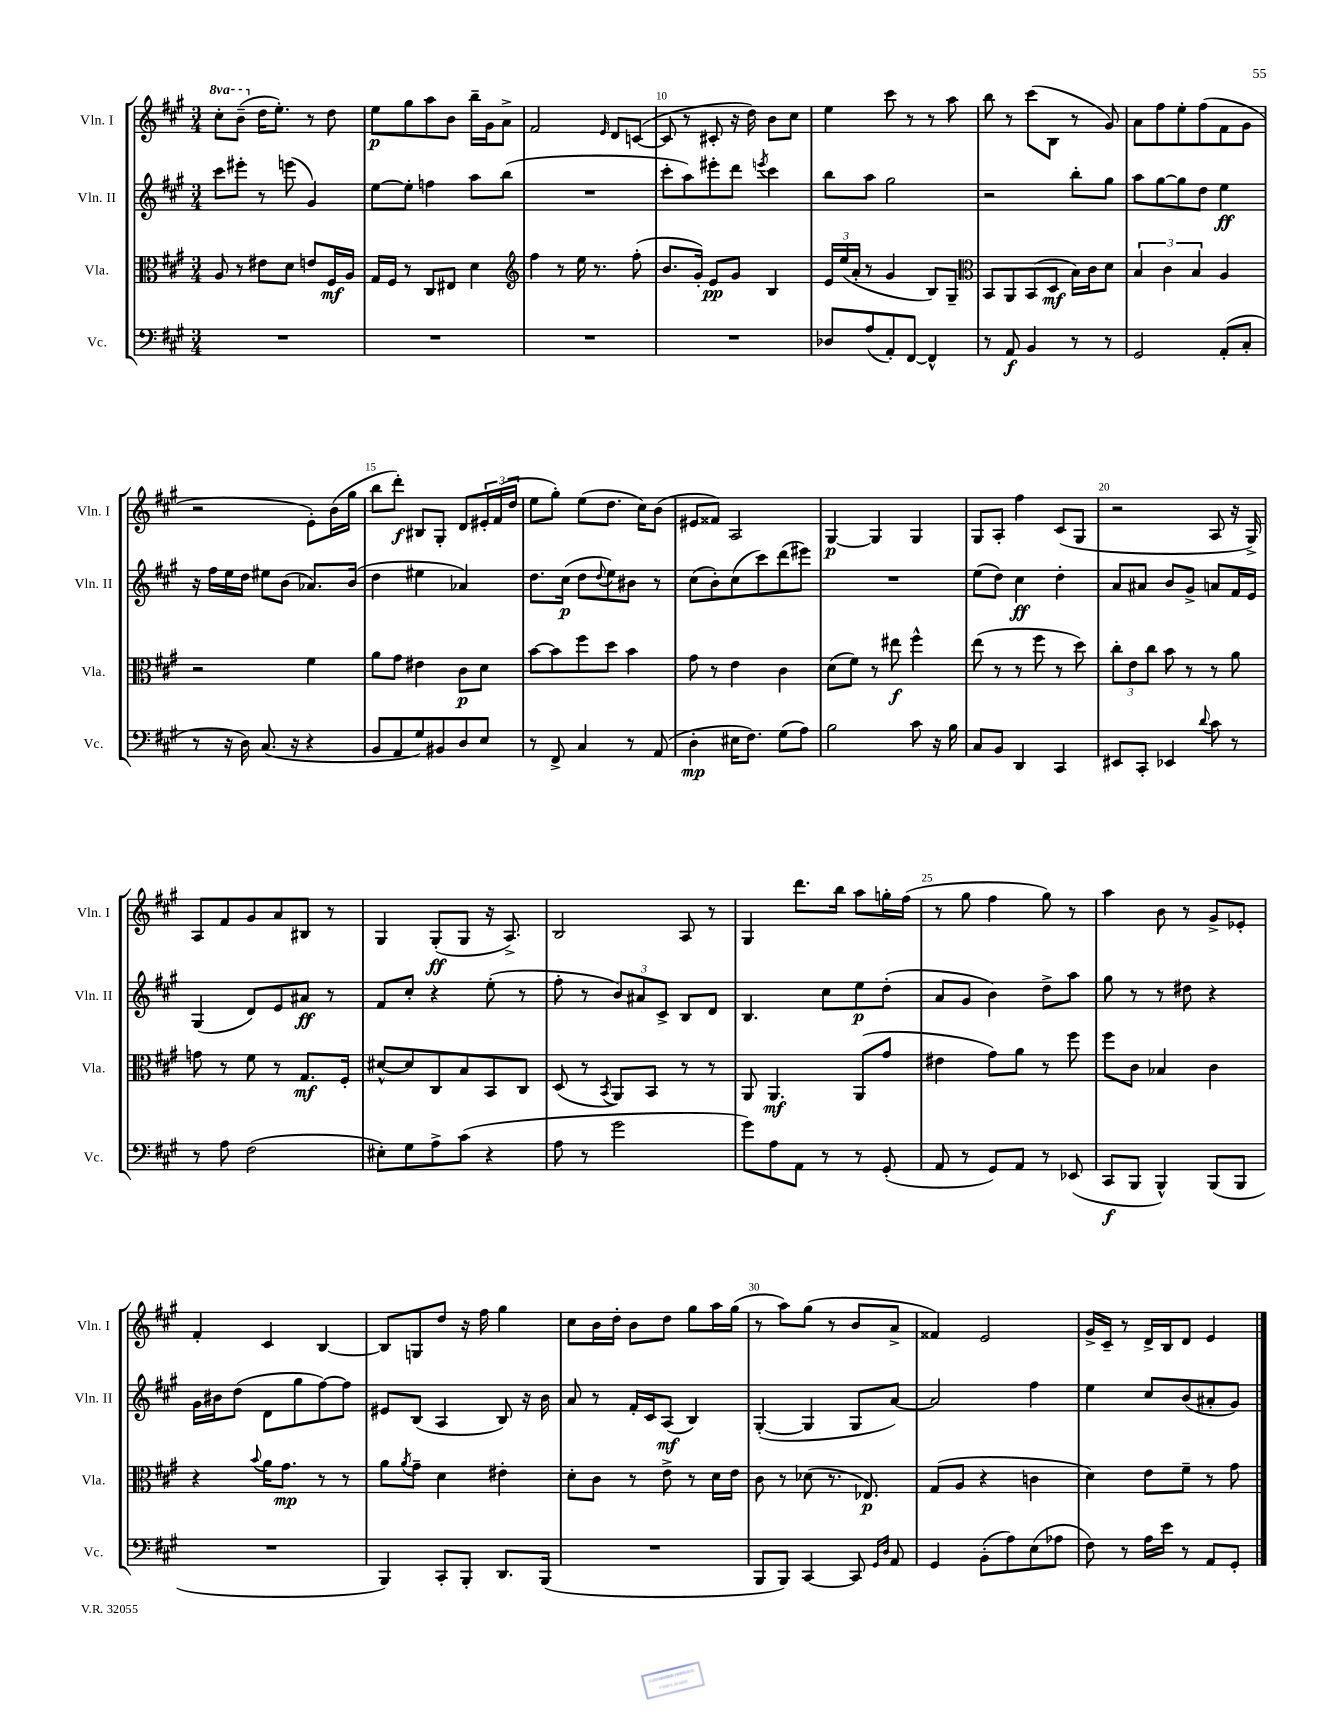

**kern	**kern	**kern	**kern
*staff4	*staff3	*staff2	*staff1
*clefF4	*clefC3	*clefG2	*clefG2
*k[f#c#g#]	*k[f#c#g#]	*k[f#c#g#]	*k[f#c#g#]
*M3/4	*M3/4	*M3/4	*M3/4
2.r	8A/	8ccc#\L	8ccc#'\L
.	8r	8eee#'\J	(8bb~\J
.	8e#\L	8r	16dd\LK
.	.	.	8.ee'\J)
.	8d\J	(8eee\	.
.	8e/L	4g#/)	8r
.	16F#/L	.	8dd\
.	16A/JJ	.	.
=	=	=	=
2.r	16G#/LL	[8ee\L	8ee\L
.	16F#/JJ	.	.
.	8r	8ee'\]J	8gg#\
.	8C#/L	4ff\	8aa\
.	8E#/J	.	8b\J
.	4d\	8aa\L	16bb~\LL
.	.	.	16g#\J
.	.	(8bb\J	8a^\J
=	=	=	=
*	*clefG2	*	*
2.r	4ff#\	2.r	2f#/
.	8r	.	.
.	16ee\	.	.
.	8.r	.	.
.	.	.	16qqe/
.	.	.	8d/L
.	(8ff#'\	.	([8c/J
=	=	=	=
2.r	8.b/L	8ccc#'\L	8c/]
.	.	8aa\)	8r
.	16g#'/Jk)	.	.
.	8e/L	8eee#'\	8c#'/
.	8g#/J	8ddd\J	16r
.	.	.	16dd\)
.	.	8qeee/	.
.	4B/	4ccc#\	8b\L
.	.	.	8cc#\J
=	=	=	=
8D-/L	24e/LL	8bb\L	4ee\
.	(24ee/	.	.
.	24a'/JJ	.	.
(8A/	8r	8aa\J	.
8AA'/)	4g#/	2gg#\	8ccc#\
[8FF#/J	.	.	8r
4FF#^^/]	8B/L)	.	8r
.	8G#~/J	.	8aa\
=	=	=	=
*	*clefC3	*	*
8r	8BB/L	2r	8bb\
8AA/	8AA/	.	8r
4BB/	(8BB/	.	(8ccc#\L
.	8D/J	.	8B\J
8r	16B\LL)	8bb'\L	8r
.	16c#\J	.	.
8r	8d\J	8gg#\J	8g#/)
=	=	=	=
2GG#/	6B/	8aa\L	8a\L
.	.	[8gg#\	8ff#\
.	6c#\	.	.
.	.	8gg#\]	8ee'\
.	6B/	.	.
.	.	8dd\J	(8ff#\
(8AA'/L	4A/	4ee\	8f#\
8C#'/J	.	.	8g#\J
=	=	=	=
8r	2r	16r	2r
.	.	16ff#\LL	.
16r	.	16ee\	.
16D\)	.	16dd\JJ	.
(8.C#/	.	8ee#\L	.
.	.	(8b\J	.
16r	.	.	.
4r	4f#\	8.a-/L)	8e'\L)
.	.	.	(16b\L
.	.	(16b/Jk	16gg#\JJ
=	=	=	=
8BB/L	8a\L	4dd\	8bb\L
8AA/	8g#\J	.	8ddd'\J)
8G#/)	4e#\	4ee#\	8B#/L
8BB#/	.	.	8G#'/J
8D/	8c#\L	4a-/)	8d/L
8E/J	8d\J	.	24e#'/L
.	.	.	(24f#/
.	.	.	24dd/JJ
=	=	=	=
8r	[8b\L	8.dd\L	8ee\L
8FF#^/	8b\]	.	8gg#'\J)
.	.	(16cc#\Jk	.
4C#/	8ff#\	8dd\L	(8ee\L
.	.	8qqdd/	.
.	8dd\J	8ee\)	8.dd\J
8r	4b\	8b#\J	.
.	.	.	16cc#\LK)
(8AA/	.	8r	(8b\J
=	=	=	=
4D'\	8g#\	(8cc#\L	8e#/L
.	8r	8b'\)	8f##/J)
16E#\LK	4e\	(8cc#\	2A/
8.F#\J)	.	.	.
.	.	8ccc#\)	.
(8G#\L	4c#\	(8ddd\	.
8A\J)	.	8eee#\J)	.
=	=	=	=
2B\	(8d\L	2.r	[4G#/
.	8f#\J)	.	.
.	8r	.	4G#/]
.	8ee#\	.	.
8c#\	4ff#^^\	.	4G#/
16r	.	.	.
16B\	.	.	.
=	=	=	=
8C#/L	(8ee\	(8ee\L	8G#/L
8BB/J	8r	8dd\J)	8A'/J
4DD/	8r	4cc#\	4ff#\
.	8ff#\	.	.
4CC#/	8r	4dd'\	(8c#/L
.	8dd\)	.	8G#/J
=	=	=	=
8EE#/L	12cc#'\L	8a/L	2r
.	12e\	.	.
8CC#'/J	.	8a#/J	.
.	12cc#\J	.	.
4EE-/	8b\	8b/L	.
.	8r	8g#^/J	.
8qqd/	.	.	.
8c#\	8r	8a/L	8A/
8r	8a\	16f#/L	16r
.	.	16e/JJ	16G#^/)
=	=	=	=
8r	8g\	(4G#/	8A/L
8A\	8r	.	8f#/
(2F#\	8f#\	8d/L)	8g#/
.	8r	8e/	8a/
.	8.G#/L	8a#/J	8B#/J
.	.	8r	8r
.	16F#'/Jk	.	.
=	=	=	=
8E#'\L)	[8d#^^/L	8f#/L	4G#/
8G#\	8d#/]	8cc#'/J	.
8A^\	8C#/	4r	(8G#'/L
(8c#\J	8B/	.	8G#/J
4r	8BB/	(8ee'\	16r
.	.	.	8.A^/)
.	8C#/J	8r	.
=	=	=	=
8A\	(8D/	8ff#'\	2B/
8r	8r	8r	.
.	8qBB/	.	.
2g#\	8AA/L)	12b/L)	.
.	.	12a#/	.
.	8BB/J	.	.
.	.	12c#^/J	.
.	8r	8B/L	8A/
.	8r	8d/J	8r
=	=	=	=
8g#\L)	8AA/	4.B/	4G#/
8A\	4.AA/	.	.
8AA\J	.	.	8.ddd\L
8r	.	8cc#\L	.
.	.	.	16bb\Jk
8r	(8AA/L	8ee\	8aa\L
(8GG#'/	8g#/J	(8dd'\J	16gg'\L
.	.	.	(16ff#\JJ
=	=	=	=
8AA/	4e#\	8a/L	8r
8r	.	8g#/J	8gg#\
8GG#/L)	8g#\L)	4b\)	4ff#\
8AA/J	8a\J	.	.
8r	8r	8dd^\L	8gg#\)
(8EE-/	8ff#\	8aa\J	8r
=	=	=	=
8CC#/L	8ff#\L	8gg#\	4aa\
8BBB/J	8c#\J	8r	.
4BBB^^/)	4B-/	8r	8b\
.	.	8dd#\	8r
(8BBB/L	4c#\	4r	8g#^/L
8BBB/J	.	.	8e-'/J
=	=	=	=
2.r	4r	16g#\LL	4f#'/
.	.	16b#\J	.
.	.	(8dd\J	.
.	8qqb/	.	.
.	16a\LK	8d\L	4c#/
.	8.g#\J	.	.
.	.	8gg#\	.
.	8r	[8ff#\)	[4B/
.	8r	8ff#\]J	.
=	=	=	=
4BBB/)	8a\L	8e#/L	8B/]L
.	8qa/	.	.
.	8g#~\J	(8B/J	8G/
8CC#'/L	4d\	4A/	8dd/J
8BBB'/J	.	.	16r
.	.	.	16ff#\
8.DD/L	4e#'\	8B/)	4gg#\
.	.	16r	.
(16BBB/Jk	.	16b\	.
=	=	=	=
2.r	8d'\L	8a/	8cc#\L
.	8c#\J	8r	16b\L
.	.	.	16dd'\JJ
.	8r	16f#'/LL	8b\L
.	.	16c#/J	.
.	8e^\	(8A/J	8dd\J
.	8r	4B/)	8gg#\L
.	16d\LL	.	16aa\L
.	16e\JJ	.	(16gg#\JJ
=	=	=	=
8BBB/L	8c#\	([4G#'/	8r
8BBB/J)	8r	.	8aa\L)
[4CC#/	(8d-\	4G#/]	(8gg#\J
.	8.r	.	8r
8CC#/]	.	8G#/L	8b/L
.	8.E-/)	.	.
16qqGG#/LL	.	.	.
16qqD/JJ	.	.	.
8AA/	.	[8a/J)	8a^/J
=	=	=	=
4GG#/	(8G#/L	2a/]	4f##/)
.	8A/J	.	.
(8BB'\L	4r	.	2e/
8A\)	.	.	.
(8E\	4c\	4ff#\	.
8A-\J	.	.	.
=	=	=	=
8F#\)	4d\)	4ee\	16g#^/LL
.	.	.	16c#~/JJ
8r	.	.	8r
16A\LL	8e\L	8cc#/L	16d^/LL
16e\JJ	.	.	16B/J
8r	8f#~\J	(8b/	8d/J
8AA/L	8r	8a#'/	4e/
8GG#'/J	8g#\	8g#/J)	.
==	==	==	==
*-	*-	*-	*-
